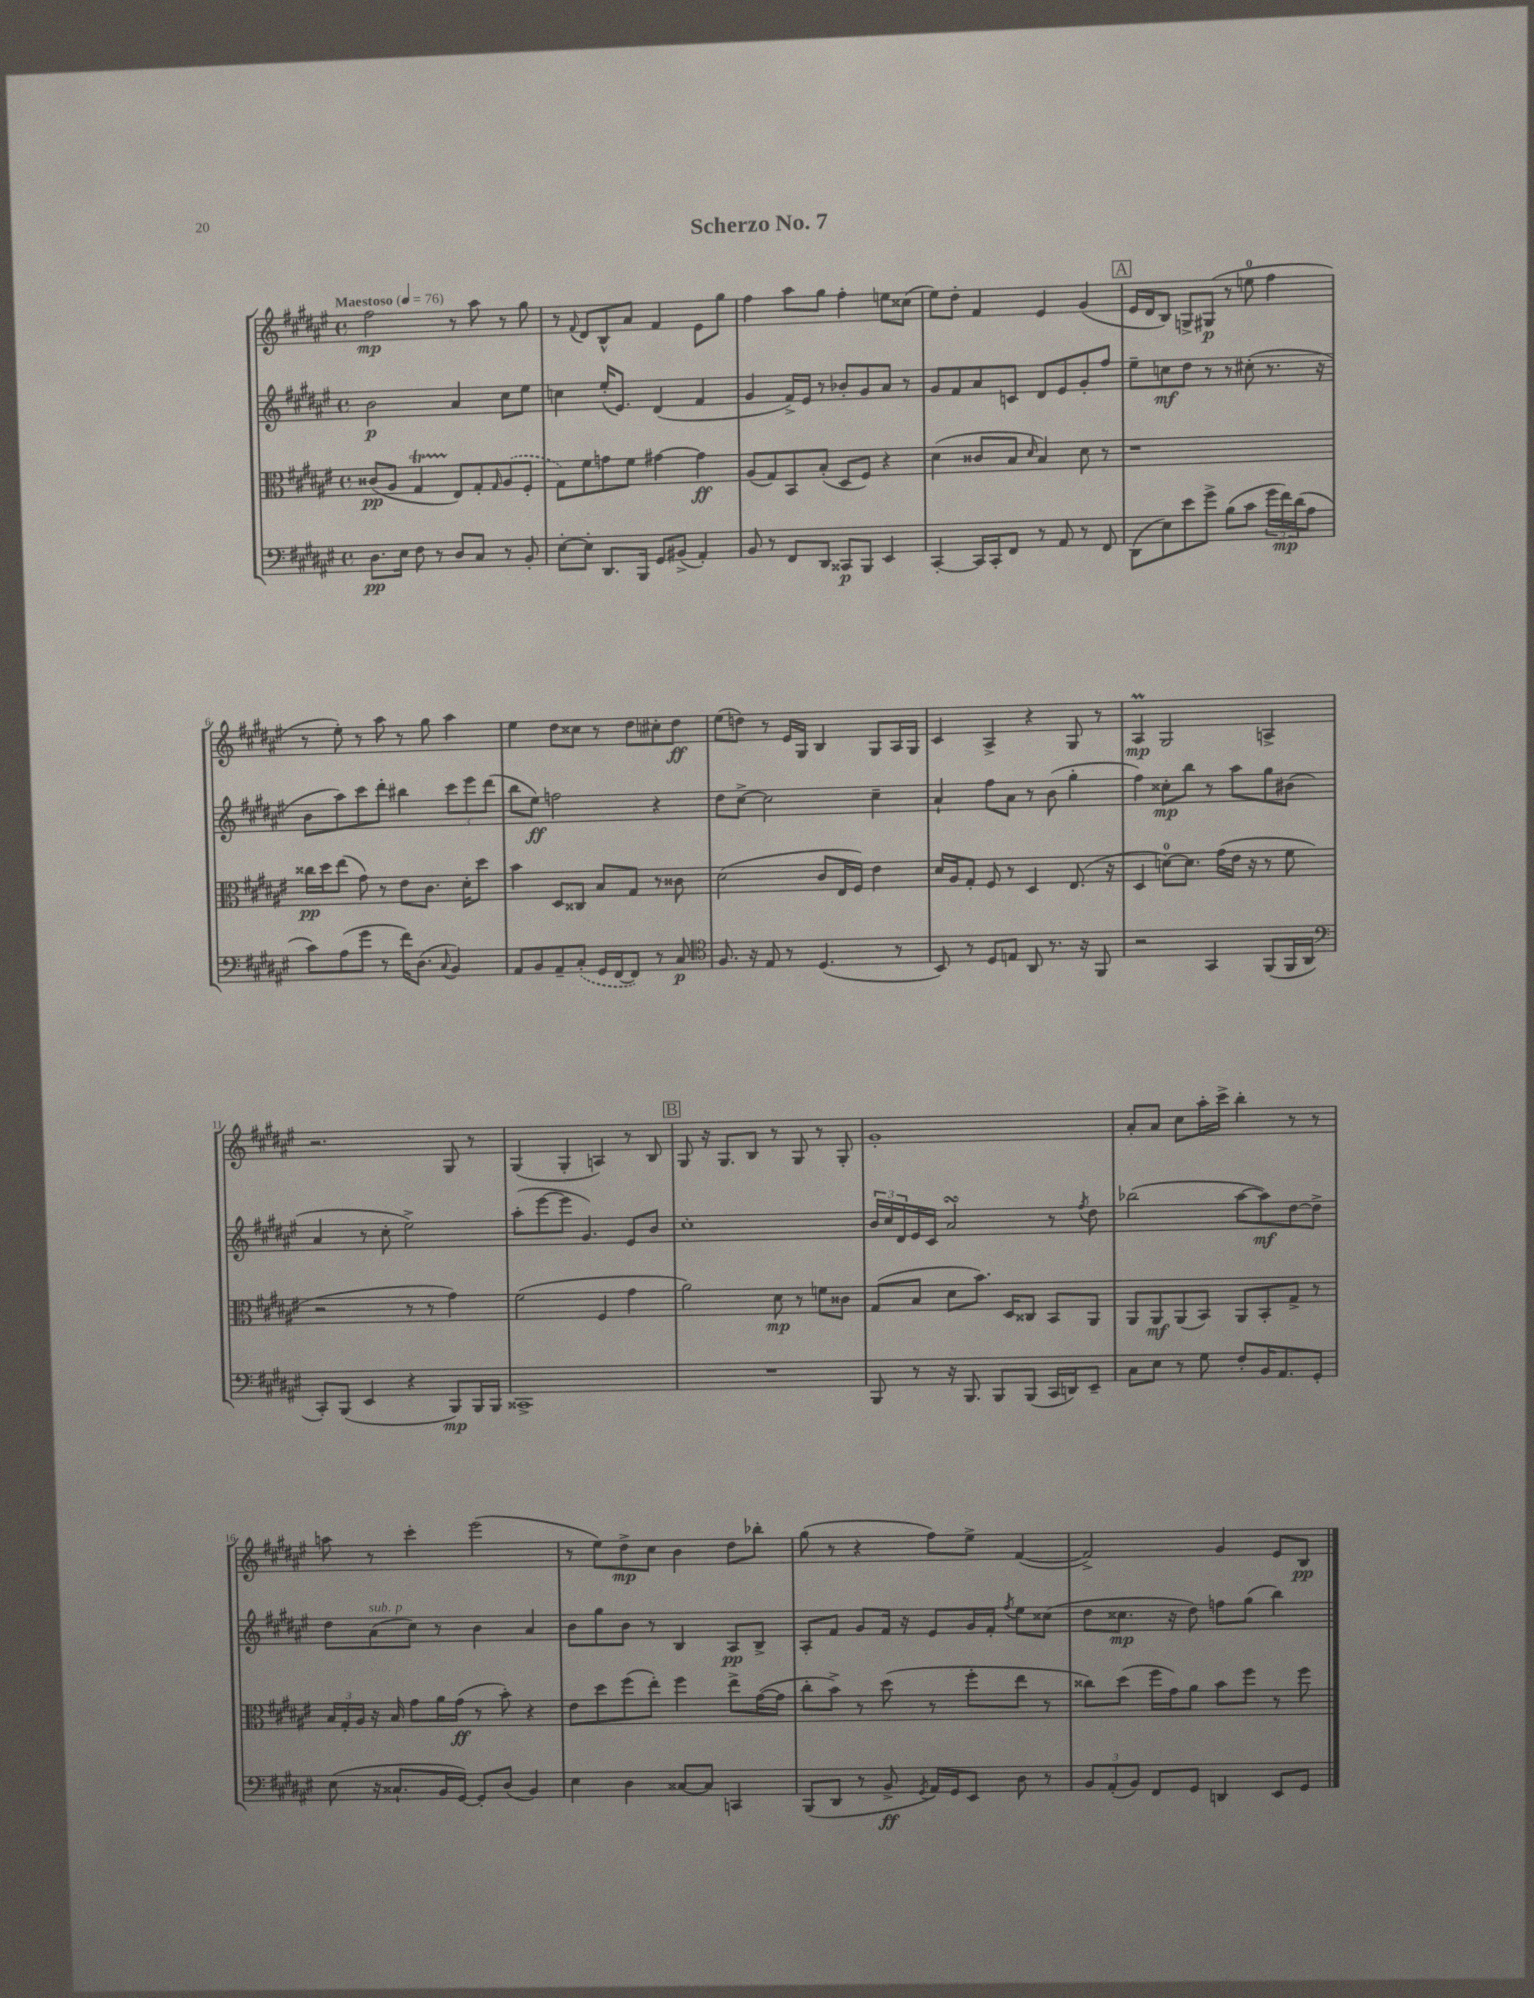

**kern	**dynam	**kern	**dynam	**kern	**dynam	**kern	**dynam
*part4	*part4	*part3	*part3	*part2	*part2	*part1	*part1
*staff4	*staff4	*staff3	*staff3	*staff2	*staff2	*staff1	*staff1
*clefF4	*	*clefC3	*	*clefG2	*	*clefG2	*
*k[f#c#g#d#a#e#]	*	*k[f#c#g#d#a#e#]	*	*k[f#c#g#d#a#e#]	*	*k[f#c#g#d#a#e#]	*
*M4/4	*	*M4/4	*	*M4/4	*	*M4/4	*
*met(c)	*	*met(c)	*	*met(c)	*	*met(c)	*
*MM76	*	*MM76	*	*MM76	*	*MM76	*
=1	=1	=1	=1	=1	=1	=1	=1
!	!	!	!	!	!	!LO:TX:a:B:t=Maestoso	!
8.D#\L	pp	(8c##X/L	pp	2b\	p	2ff#\	mp
.	.	8A#/J	.	.	.	.	.
16E#\Jk	.	.	.	.	.	.	.
8F#\	.	4G#T/	.	.	.	.	.
8r	.	.	.	.	.	.	.
8D#/L	.	8E#/L)	.	4a#/	.	8r	.
8C#/J	.	8G#'/	.	.	.	8aa#\	.
.	.	16qqG#/	.	.	.	.	.
8r	.	(8A#/	.	8cc#\L	.	8r	.
8BB'/	.	8F#'/J	.	8ee#\J	.	8gg#\	.
=2	=2	=2	=2	=2	=2	=2	=2
[8E#'\L	.	8G#\L)	.	4ccn\	.	8r	.
.	.	.	.	.	.	8qqf#/	.
8E#'\J]	.	8f#\	.	.	.	8d#/L	.
8.DD#/L	.	8gn\	.	(16ee#'/KL	.	8B^^/	.
.	.	.	.	8.e#/J)	.	.	.
.	.	8f#\J	.	.	.	8a#/J	.
16BBB/Jk	.	.	.	.	.	.	.
8GG#/L	.	[4g#X\	.	(4d#/	.	4f#/	.
(8BB#X^/J	.	.	.	.	.	.	.
4AA#'/)	.	4g#\]	ff	4f#/	.	8e#\L	.
.	.	.	.	.	.	8gg#\J	.
=3	=3	=3	=3	=3	=3	=3	=3
8BB/	.	(8A#/L	.	4g#/	.	4ff#\	.
8r	.	8G#/)	.	.	.	.	.
8FF#/L	.	8BB/	.	16f#^/LL)	.	8aa#\L	.
.	.	.	.	16e#/JJ	.	.	.
8DD#/J	.	(8B'/J	.	8r	.	8gg#\J	.
8CC##X/L	p	8D#/L	.	8b-X'/L	.	4ff#'\	.
8BBB/J	.	8F#/J)	.	8g#/	.	.	.
4EE#/	.	4r	.	8a#/J	.	8een\L	.
.	.	.	.	8r	.	(8cc##X\J	.
=4	=4	=4	=4	=4	=4	=4	=4
[4CC#'/	.	(4d#\	.	8g#/L	.	8ee#\L)	.
.	.	.	.	8f#/	.	8dd#'\J	.
16CC#/LL]	.	8c##X/L	.	8a#/	.	4f#/	.
16CC#'/J	.	.	.	.	.	.	.
8FF#/J	.	8B/J	.	8cn/J	.	.	.
.	.	16qqd#/	.	.	.	.	.
8r	.	4B/)	.	8d#/L	.	4e#/	.
8AA#/	.	.	.	8e#/	.	.	.
8r	.	8d#\	.	8g#'/	.	(4g#/	.
8FF#/	.	8r	.	8ff#/J	.	.	.
!!LO:REH:place=s1:t=A
=5	=5	=5	=5	=5	=5	=5	=5
(8DD#\L	.	1r	.	8ee#~\L	.	16e#/LL	.
.	.	.	.	.	.	16d#/J	.
8E#\)	.	.	.	8ccn\	mf	8B/J)	.
8e#\	.	.	.	8dd#\J	.	8Gn^/L	.
8g#^\J	.	.	.	8r	.	(8G#X/J	p
(8B\L	.	.	.	8r	.	8r	.
8c#\J	.	.	.	(8cc#X'\	.	8een\	.
24g#\LL	.	.	.	8.r	.	4ff#\	.
24f#\)	mp	.	.	.	.	.	.
(24d#\J	.	.	.	.	.	.	.
8A#\J	.	.	.	.	.	.	.
.	.	.	.	16r	.	.	.
!!LO:LB:g=z
=6	=6	=6	=6	=6	=6	=6	=6
8c#\L)	.	16cc##X\LL	pp	8b\L	.	8r	.
.	.	16dd#\J	.	.	.	.	.
(8A#\	.	(8ee#\J	.	8aa#\)	.	8ee#'\)	.
8g#\J	.	8g#\)	.	8ccc#\	.	8r	.
8r	.	8r	.	8ddd#'\J	.	8aa#\	.
16f#\KL)	.	8e#\L	.	4bb#X\	.	8r	.
(8.D#\J	.	.	.	.	.	.	.
.	.	8.c#\J	.	.	.	8gg#\	.
8qqC#/	.	.	.	.	.	.	.
4BB/)	.	.	.	12ccc#\L	.	4aa#\	.
.	.	16d#'\KL	.	.	.	.	.
.	.	.	.	12eee#\	.	.	.
.	.	8dd#\J	.	.	.	.	.
.	.	.	.	(12ddd#\J	.	.	.
=7	=7	=7	=7	=7	=7	=7	=7
8AA#/L	.	4b\	.	8bb\L	.	4ee#\	.
8BB/	.	.	.	8ee#\J)	ff	.	.
8AA#~/	.	8D#/L	.	2ffn\	.	8dd#\L	.
(8C#'/J	.	8C##X/J	.	.	.	8cc##X\J	.
16GG#/LL	.	8B/L	.	.	.	8r	.
[16FF#/J	.	.	.	.	.	.	.
8FF#/J])	.	8G#/J	.	.	.	8dd#\L	.
8r	.	8r	.	4r	.	8cc#X'\	.
8C#/	p	8c##X\	.	.	.	8dd#\J	ff
=8	=8	=8	=8	=8	=8	=8	=8
*clefC4	*	*	*	*	*	*	*
8.F#/	.	(2d#\	.	8dd#\L	.	(8ee#\L	.
.	.	.	.	[8cc#^\J	.	8ddn\J)	.
16r	.	.	.	.	.	.	.
8E#/	.	.	.	2cc#\]	.	8r	.
8r	.	.	.	.	.	16e#/LL	.
.	.	.	.	.	.	16G#/JJ	.
(4.D#/	.	8c#/L	.	.	.	4B/	.
.	.	16E#/L	.	.	.	.	.
.	.	16F#/JJ)	.	.	.	.	.
.	.	4e#\	.	4cc#~\	.	8G#/L	.
8r	.	.	.	.	.	16A#/L	.
.	.	.	.	.	.	16G#/JJ	.
=9	=9	=9	=9	=9	=9	=9	=9
8BB/)	.	16d#/LL	.	4a#`/	.	4c#/	.
.	.	16A#/J	.	.	.	.	.
8r	.	8G#'/J	.	.	.	.	.
8D#/L	.	8F#/	.	8ff#\L	.	4A#^/	.
8En/J	.	8r	.	8a#\J	.	.	.
8AA#/	.	4D#/	.	8r	.	4r	.
8.r	.	.	.	(8b\	.	.	.
.	.	(8.E#/	.	4gg#'\	.	8G#/	.
16r	.	.	.	.	.	.	.
8FF#/	.	.	.	.	.	8r	.
.	.	16r	.	.	.	.	.
=10	=10	=10	=10	=10	=10	=10	=10
2r	.	4D#/	.	4ff#\)	.	4A#m/	mp
.	.	[8dn\L)	.	8cc##X'\L	mp	2G#/	.
.	.	8.d\J]	.	8bb\J	.	.	.
4GG#/	.	.	.	8r	.	.	.
.	.	(16g#\LL	.	.	.	.	.
.	.	16e#\JJ	.	8aa#\L	.	.	.
.	.	16r	.	.	.	.	.
(8FF#/L	.	8r	.	8gg#\	.	4An^/	.
16FF#/L	.	8f#\	.	(8b#X\J	.	.	.
16AA#/JJ	.	.	.	.	.	.	.
!!LO:LB:g=z
=11	=11	=11	=11	=11	=11	=11	=11
*clefF4	*	*	*	*	*	*	*
8CC#'/L)	.	2r	.	4a#/	.	2.r	.
(8BBB/J	.	.	.	.	.	.	.
4EE#/	.	.	.	8r	.	.	.
.	.	.	.	8cc#'\	.	.	.
4r	.	8r	.	2ee#^\)	.	.	.
.	.	8r	.	.	.	.	.
8BBB/L)	mp	4g#\)	.	.	.	8G#/	.
16BBB/L	.	.	.	.	.	8r	.
16BBB/JJ	.	.	.	.	.	.	.
=12	=12	=12	=12	=12	=12	=12	=12
1CC##X^	.	(2f#\	.	(8aa#'\L	.	(4G#/	.
.	.	.	.	[8eee#\	.	.	.
.	.	.	.	8eee#\J]	.	4G#'/	.
.	.	.	.	4.g#/)	.	.	.
.	.	4F#/	.	.	.	4An/)	.
.	.	4g#\	.	8e#/L	.	8r	.
.	.	.	.	8b/J	.	8B/	.
!!LO:REH:place=s1:t=B
=13	=13	=13	=13	=13	=13	=13	=13
1r	.	2a#\)	.	1cc#'	.	8G#/	.
.	.	.	.	.	.	16r	.
.	.	.	.	.	.	8.G#/L	.
.	.	.	.	.	.	8B/J	.
.	.	8d#\	mp	.	.	8r	.
.	.	8r	.	.	.	8G#/	.
.	.	8fn\L	.	.	.	8r	.
.	.	8c##X\J	.	.	.	8G#'/	.
=14	=14	=14	=14	=14	=14	=14	=14
8BBB/	.	(8G#/L	.	24b/LL	.	1g#'	.
.	.	.	.	24cc#/	.	.	.
.	.	.	.	24d#/	.	.	.
8r	.	8B/J	.	16e#/	.	.	.
.	.	.	.	16c#/JJ	.	.	.
16r	.	8d#\L	.	2a#sSsS/	.	.	.
8.BBB/	.	.	.	.	.	.	.
.	.	8.b\J)	.	.	.	.	.
8BBB/L	.	.	.	.	.	.	.
.	.	16D#/KL	.	.	.	.	.
(8BBB/J	.	8C##X/J	.	.	.	.	.
16CC#/LL	.	8BB/L	.	8r	.	.	.
16DDn/J)	.	.	.	.	.	.	.
.	.	.	.	8qff#/	.	.	.
8EE#~/J	.	8AA#/J	.	8dd#\	.	.	.
=15	=15	=15	=15	=15	=15	=15	=15
8C#\L	.	8AA#/L	.	(2bb-X\	.	8a#'/L	.
8E#\J	.	8AA#/	mf	.	.	8a#/J	.
8r	.	(8AA#/	.	.	.	8cc#\L	.
8G#\	.	8BB/J)	.	.	.	16aa#'\L	.
.	.	.	.	.	.	16ccc#^\JJ	.
8F#'/L	.	8AA#/L	.	[8aa#\L	.	4bb'\	.
16BB/K	.	8BB'/	.	8aa#\])	mf	.	.
8.AA#/	.	.	.	.	.	.	.
.	.	8G#^/J	.	[8dd#\	.	8r	.
8GG#'/J	.	8r	.	8dd#^\J]	.	8r	.
!!LO:LB:g=z
=16	=16	=16	=16	=16	=16	=16	=16
(8E#\	.	24B/LL	.	8dd#\L	.	8aan\	.
.	.	24G#'/	.	.	.	.	.
.	.	24A#/JJ	.	.	.	.	.
!	!	!	!	!LO:TX:a:i:t=sub. p	!	!	!
16r	.	16r	.	(8a#\	.	8r	.
8.C##X`/L	.	16B/	.	.	.	.	.
.	.	8g#\L	.	8cc#\J)	.	4ccc#'\	.
16BB/L	.	16a#\L	.	8r	.	.	.
[16GG#/JJ)	.	(16g#\JJ	ff	.	.	.	.
8GG#'/L]	.	8r	.	4b\	.	(2eee#\	.
(8D#/J	.	8b'\)	.	.	.	.	.
4BB/)	.	4r	.	4a#/	.	.	.
=17	=17	=17	=17	=17	=17	=17	=17
4E#\	.	8e#\L	.	8b\L	.	8r	.
.	.	8dd#\	.	8gg#\	.	8ee#\L)	.
4D#\	.	(8ff#\	.	8b\J	.	8dd#^\	mp
.	.	8ee#'\J)	.	8r	.	8cc#\J	.
[8C##X/L	.	4ff#\	.	4B/	.	4b\	.
8C##/J]	.	.	.	.	.	.	.
4CCn/	.	8ee#^\L	.	8A#/L	pp	8dd#\L	.
.	.	([16g#\L	.	8B^/J	.	8bb-X'\J	.
.	.	16g#\JJ]	.	.	.	.	.
=18	=18	=18	=18	=18	=18	=18	=18
(8BBB/L	.	8cc#'\L	.	8A#'/L	.	(8gg#\	.
8DD#/J	.	8b^\J)	.	8f#/J	.	8r	.
8r	.	8r	.	8g#/L	.	4r	.
8BB^/	ff	(8dd#\	.	16f#/Jk	.	.	.
.	.	.	.	16r	.	.	.
8qGG#/	.	.	.	.	.	.	.
16AA#/LL)	.	8r	.	8e#/L	.	8ff#\L)	.
16GG#/J	.	.	.	.	.	.	.
8EE#/J	.	8ff#'\L	.	16g#/L	.	8ee#^\J	.
.	.	.	.	16f#'/JJ	.	.	.
.	.	.	.	8qff#/	.	.	.
8D#\	.	8ee#\J	.	8ee#\L	.	([4f#/	.
8r	.	8r	.	(8cc##X\J	.	.	.
=19	=19	=19	=19	=19	=19	=19	=19
12BB/L	.	8cc##X\L)	.	8dd#\L	.	2f#^/])	.
(12AA#'/	.	.	.	.	.	.	.
.	.	(8dd#\J	.	8.cc##X\J	mp	.	.
12BB/J)	.	.	.	.	.	.	.
8FF#/L	.	16ff#\LL	.	.	.	.	.
.	.	16g#\J)	.	16r	.	.	.
8GG#/J	.	8a#\J	.	8dd#\)	.	.	.
4DDn/	.	8b\L	.	8ffn\L	.	4g#/	.
.	.	8ff#\J	.	(8gg#\J	.	.	.
8EE#/L	.	8r	.	4bb\)	.	8e#/L	.
8GG#/J	.	8ff#\	.	.	.	8B/J	pp
==	==	==	==	==	==	==	==
*-	*-	*-	*-	*-	*-	*-	*-
